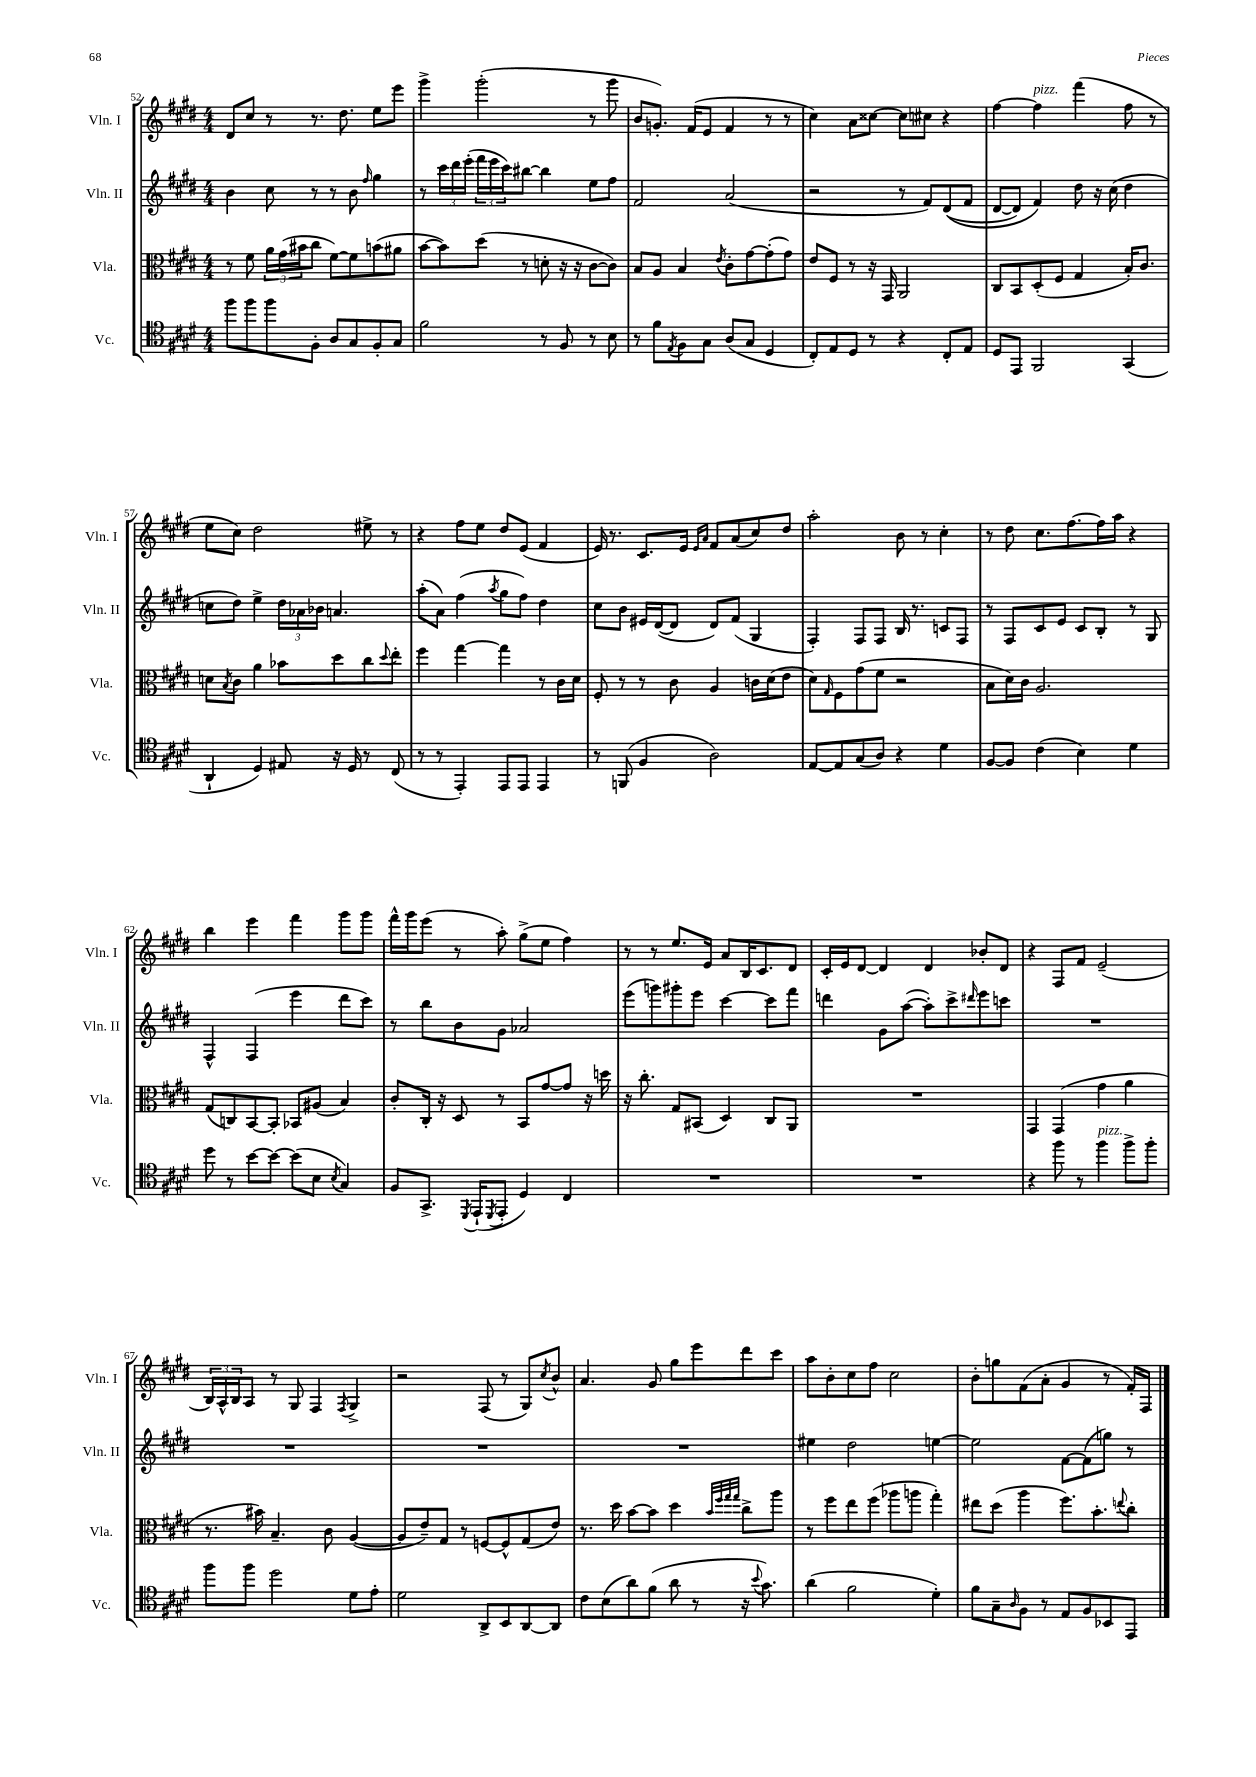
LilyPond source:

<<
\new StaffGroup <<
\new Staff = "s0" \with { instrumentName = "Vln. I" shortInstrumentName = "Vln. I" } {
    \clef treble \key e \major \numericTimeSignature \time 4/4
    dis'8 cis''8 r8 r8. dis''8. e''8 e'''8 |
    gis'''4-> gis'''2-.( r8 gis'''8 |
    b'8 g'8.-.) fis'16( e'8 fis'4 r8 r8 |
    cis''4) a'8 cisis''8~ cisis''8 cis''8 r4 |
    fis''4~ fis''4^\markup { \italic "pizz." } fis'''4( fis''8 r8 |
    e''8 cis''8) dis''2 eis''8-> r8 |
    r4 fis''8 e''8 dis''8 e'8( fis'4 |
    e'16) r8. cis'8. e'16 \grace { e'16 a'16 } fis'8 a'8( cis''8) dis''8 |
    a''2-. b'8 r8 cis''4-. |
    r8 dis''8 cis''8. fis''8.~ fis''16 a''16 r4 |
    b''4 e'''4 fis'''4 gis'''8 gis'''8 |
    fis'''16-^ gis'''16 e'''8( r8 a''8-.) gis''8->( e''8 fis''4) |
    r8 r8 e''8. e'16 a'8 b16 cis'8. dis'8 |
    cis'16-. e'16 dis'8~ dis'4 dis'4 bes'8-. dis'8 |
    r4 fis8 fis'8 e'2--( |
    \tuplet 3/2 { b16) a16-^ b16 } a8 r8 gis8 fis4 \acciaccatura { fis8 } gis4-> |
    r2 fis8( r8 gis8) \acciaccatura { cis''8 } b'8-^ |
    a'4. gis'8 gis''8 e'''8 dis'''8 cis'''8 |
    a''8 b'8-. cis''8 fis''8 cis''2 |
    b'8-. g''8 fis'8( a'8-. gis'4 r8 fis'16-.) fis16 \bar "|." |
}
\new Staff = "s1" \with { instrumentName = "Vln. II" shortInstrumentName = "Vln. II" } {
    \clef treble \key e \major \numericTimeSignature \time 4/4
    b'4 cis''8 r8 r8 b'8 \grace { fis''16 } gis''4 |
    r8 \tuplet 3/2 { cis'''16 dis'''16 e'''16-.( } \tuplet 3/2 { fis'''16 e'''16 cis'''16) } bis''8~ bis''4 e''8 fis''8 |
    fis'2 a'2( |
    r2 r8 fis'8) dis'8(\( fis'8 |
    dis'8~ dis'8) fis'4\) dis''8 r16 cis''16( dis''4 |
    c''8 dis''8) e''4-> \tuplet 3/2 { dis''16 aes'16 bes'16 } a'4. |
    a''8-.( a'8) fis''4( \acciaccatura { a''8 } gis''8 fis''8) dis''4 |
    cis''8 b'8 eis'16 dis'16~( dis'8 dis'8) fis'8( gis4 |
    fis4-.) fis8 fis8 b16 r8. c'8 fis8 |
    r8 fis8 cis'8 e'8 cis'8 b8-. r8 gis8 |
    fis4-^ fis4( e'''4 dis'''8 cis'''8) |
    r8 b''8 b'8 gis'8 aes'2 |
    e'''8( g'''8) gis'''8-. e'''8 cis'''4~ cis'''8 fis'''8 |
    d'''4 gis'8 a''8~( a''8-.) cis'''8-> \grace { dis'''16 } e'''8 c'''8 |
    R1 |
    R1 |
    R1 |
    R1 |
    eis''4 dis''2 e''4~ |
    e''2 fis'8~ fis'8( g''8) r8 \bar "|." |
}
\new Staff = "s2" \with { instrumentName = "Vla." shortInstrumentName = "Vla." } {
    \clef alto \key e \major \numericTimeSignature \time 4/4
    r8 fis'8 \tuplet 3/2 { a'16 gis'16( bis'16 } cis''8 fis'8~) fis'8 b'8( ais'8 |
    b'8~ b'8) dis''8( r8 d'8-. r16 r16 cis'8~ cis'8) |
    b8 a8 b4 \acciaccatura { e'8 } cis'8-. gis'8~ gis'8-.( gis'8) |
    e'8 fis8 r8 r16 gis,16 a,2 |
    cis8 b,8 dis8-.( fis8 gis4 b16-.) cis'8. |
    d'8 \acciaccatura { b8 } cis'8 a'4 bes'8 dis''8 cis''8 \appoggiatura { dis''8 } e''8-. |
    fis''4 gis''4~ gis''4 r8 cis'16 dis'16 |
    fis8-. r8 r8 cis'8 a4 c'16 dis'16( e'8 |
    dis'8) \grace { gis16 } fis8 gis'8( fis'8 r2 |
    b8 dis'16) cis'16 a2. |
    gis8( c8) b,8~ b,8-. bes,8 ais8( b4) |
    cis'8-. cis16-. r16 dis8 r8 b,8 gis'8~ gis'8 r16 d''16 |
    r16 cis''8.-. gis8 bis,8( dis4) cis8 a,8 |
    R1 |
    gis,4 gis,4( gis'4 a'4 |
    r8. bis'16) b4.-- cis'8 a4~( |
    a8 e'8--) gis8 r8 f8~ f8-^ gis8( e'8) |
    r8. dis''16 b'8~ b'8 dis''4 \grace { b'32 fis''32 gis''32 gis''32 } cis''8-> a''8 |
    r8 fis''8 e''8 fis''8( aes''8 a''8 gis''4-.) |
    eis''8 dis''8( a''4 fis''8.) b'8.-. \appoggiatura { e''8 } cis''8-. \bar "|." |
}
\new Staff = "s3" \with { instrumentName = "Vc." shortInstrumentName = "Vc." } {
    \clef tenor \key e \major \numericTimeSignature \time 4/4
    fis''8 fis''8 fis''8 fis8-. a8 gis8 fis8-. gis8 |
    fis'2 r8 fis8 r8 b8 |
    r8 fis'8 \acciaccatura { e8 } fis8 gis8 a8( gis8 dis4 |
    cis8-.) e8 dis8 r8 r4 cis8-. e8 |
    dis8 e,8 fis,2 gis,4( |
    a,4-! dis4) eis8 r16 dis16 r8 cis8( |
    r8 r8 e,4-.) e,8 e,8 e,4 |
    r8 f,8( fis4 a2) |
    e8~ e8 gis8( a8) r4 dis'4 |
    fis8~ fis8 cis'4( b4) dis'4 |
    dis''8 r8 b'8~ b'8~ b'8( b8 \acciaccatura { b8 } gis4) |
    fis8 gis,8.-> \acciaccatura { dis,8 } e,16-!( \acciaccatura { dis,8 } e,8-. dis4) cis4 |
    R1 |
    R1 |
    r4 fis''8 r8 fis''4^\markup { \italic "pizz." } fis''8-> fis''8-. |
    fis''8 fis''8 dis''2 dis'8 e'8-. |
    dis'2 a,8-> b,8 a,8~ a,8 |
    cis'8 b8( a'8) fis'8( a'8 r8 r16 \appoggiatura { b'8 } gis'8.) |
    a'4( fis'2 dis'4-.) |
    fis'8 gis8-- \grace { a16 } fis8 r8 e8 fis8 bes,8 e,8 \bar "|." |
}
>>
>>
\layout { \context { \Score currentBarNumber = #52 } }
